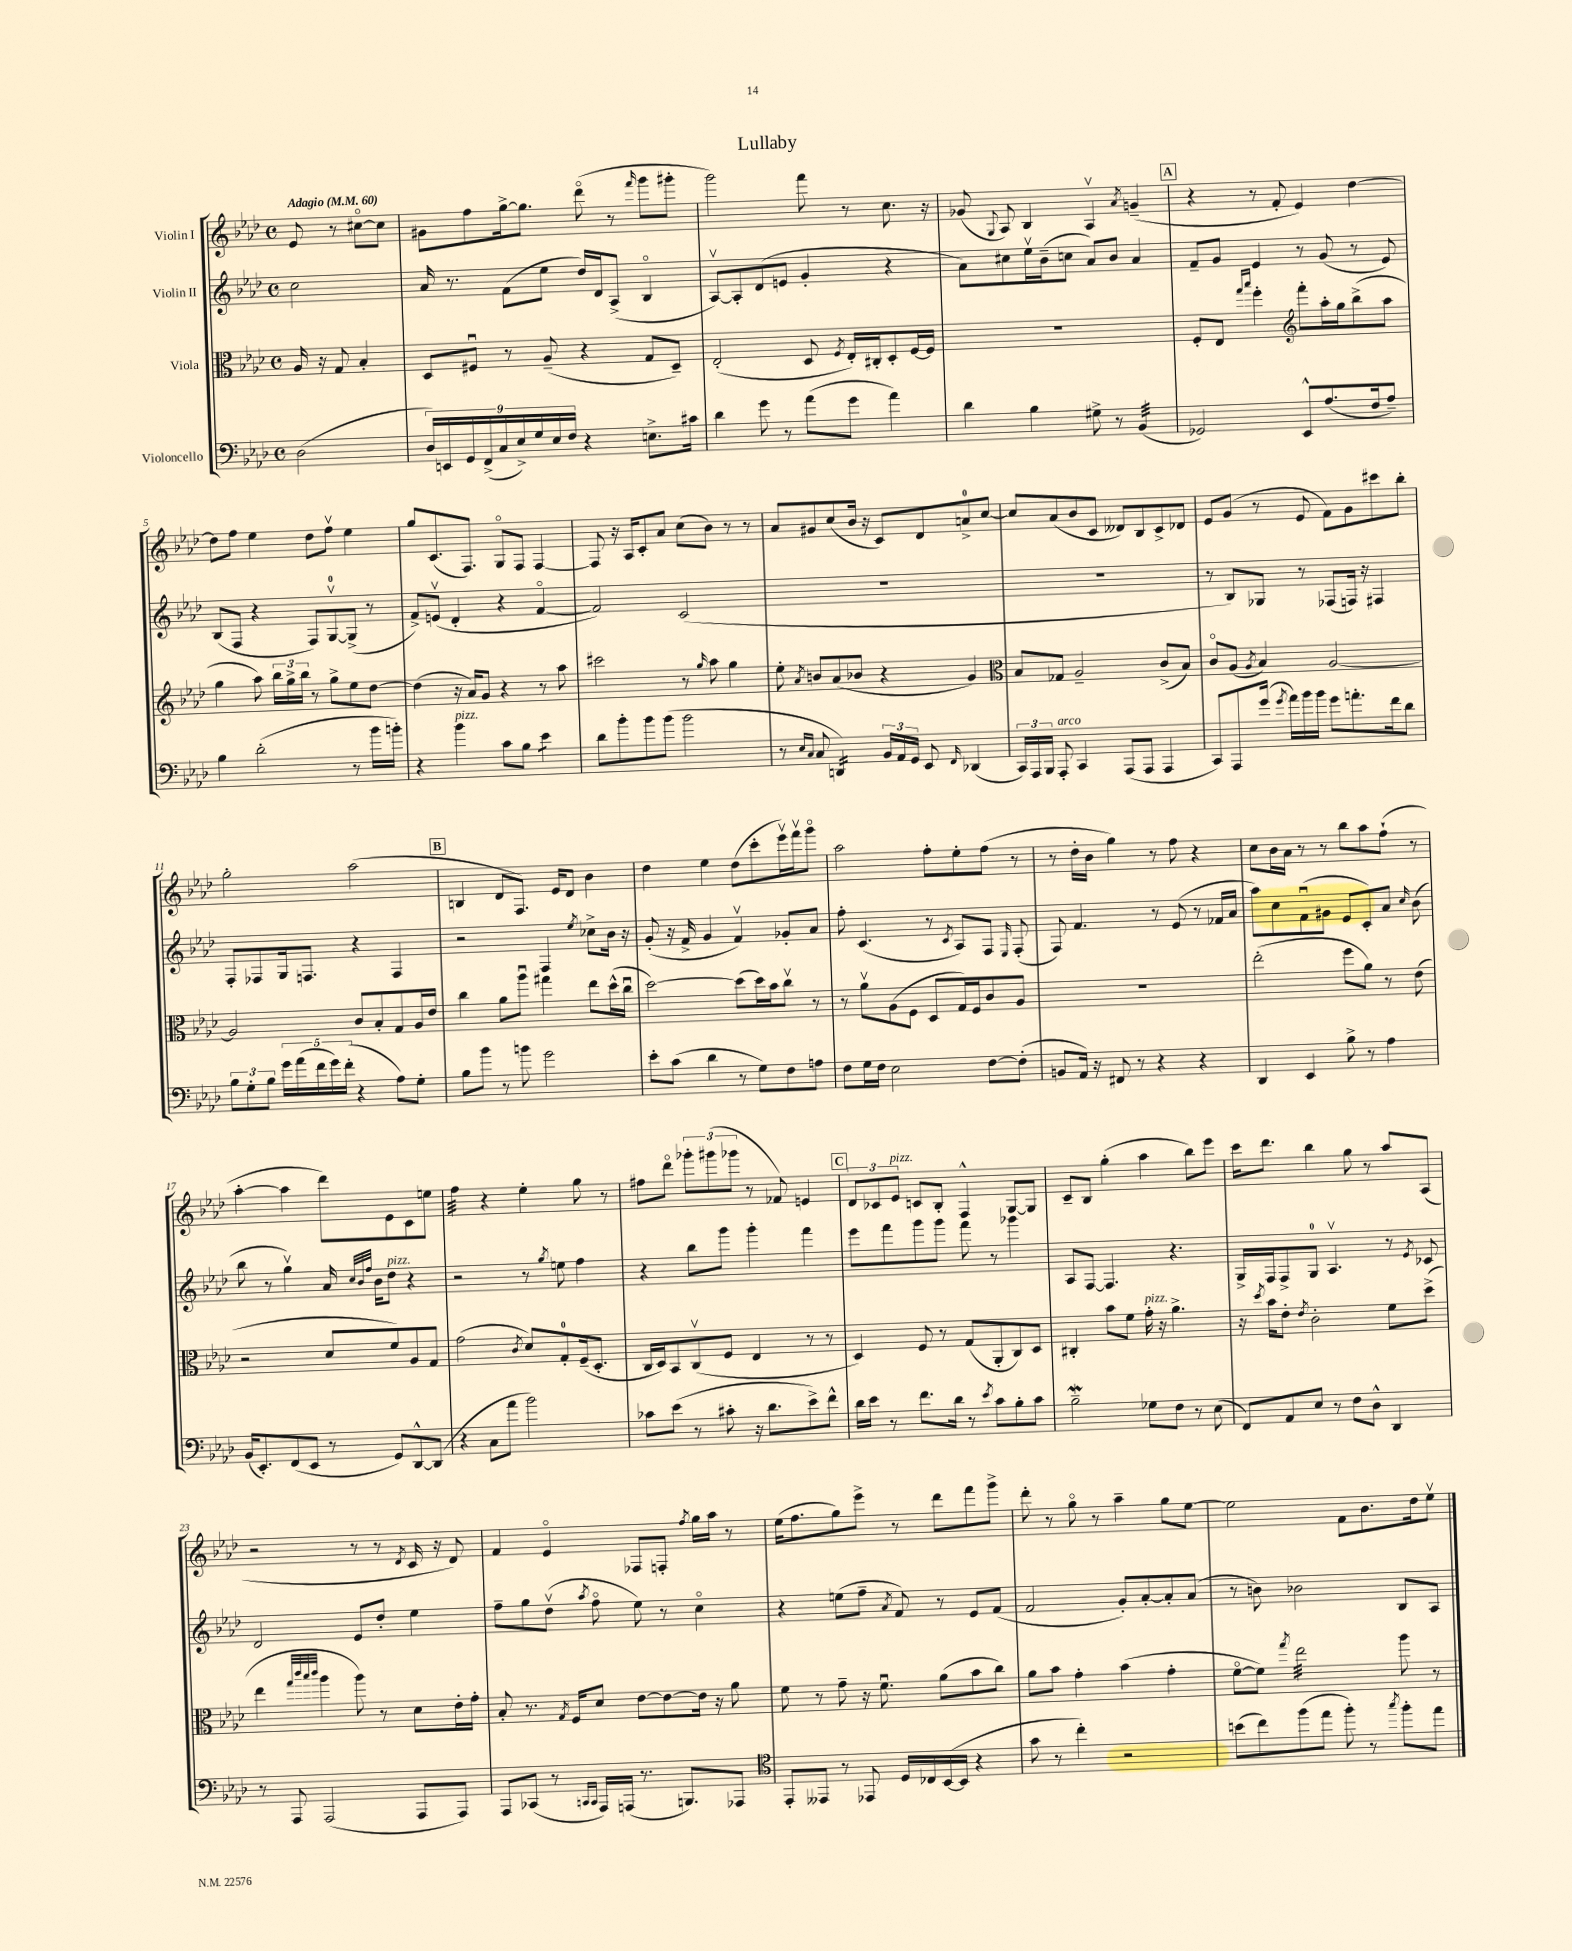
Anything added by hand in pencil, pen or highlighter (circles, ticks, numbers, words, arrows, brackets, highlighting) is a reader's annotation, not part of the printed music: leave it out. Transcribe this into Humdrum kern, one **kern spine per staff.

**kern	**kern	**kern	**kern
*staff4	*staff3	*staff2	*staff1
*clefF4	*clefC3	*clefG2	*clefG2
*k[b-e-a-d-]	*k[b-e-a-d-]	*k[b-e-a-d-]	*k[b-e-a-d-]
*M4/4	*M4/4	*M4/4	*M4/4
*met(c)	*met(c)	*met(c)	*met(c)
*MM60	*MM60	*MM60	*MM60
(2D-	16A-	2cc	8e-
.	16r	.	.
.	8G	.	8r
.	4B-'	.	[8cc#o
.	.	.	8cc#]
=	=	=	=
18D-)	8D-	16a-	8g#
18EE	.	.	.
.	.	8.r	.
18GG	.	.	.
.	8F#u	.	8ff
(18FF^	.	.	.
18C	.	.	.
.	8r	(8f	[16gg^
18E-^)	.	.	.
.	.	.	8.gg]
18G	.	.	.
.	(8A-~	8ee-	.
18E-	.	.	.
18F	.	.	.
4r	4r	16dd-)	(8ddd-o
.	.	16d-	.
.	.	(8A-^	8r
.	.	.	16qqfff
8.E^	8G	4B-o	8ggg
.	8D-~)	.	8ggg#'
16c#	.	.	.
=	=	=	=
4d-	(2E-'	[8A-v)	2ggg)
.	.	8A-']	.
8g	.	(8d-	.
8r	.	8e	.
(8a-	8D-	4g'	8fff
.	8qF	.	.
8g	16E-')	.	8r
.	16C#'	.	.
4a-)	8D-'	4r	8.cc
.	[16F	.	.
.	16F]	.	16r
=	=	=	=
4d-	1r	8a-)	(8g-
.	.	.	8qqG
.	.	8cc#	8A-)
4B-	.	16ee-v	4B-
.	.	(16b-~	.
.	.	8cc	.
8G#^	.	8a-)	4A-v
8r	.	8b-	.
.	.	.	8qa-
(4BB-	.	4a-	(4g~
=	=	=	=
2GG-)	8F'	8f~	4r
.	8E-	8g	.
.	16qqgg	.	.
.	16qqbb-	.	.
.	4ff'	4e-	8r
.	.	.	8f'
*	*clefG2	*	*
8EE-^^	8fff'	8r	4e-)
(8.A-	16aa-'	(8g	.
.	16gg	.	.
.	(8bb-^	8r	[4dd-
16F	.	.	.
8A-~)	8aa-	8e-)	.
=	=	=	=
4B-	4gg	(8B-	8dd-]
.	.	8F	8ff
(2d-'	8aa-)	4r	4ee-
.	24bb-	.	.
.	24gg^	.	.
.	24bb-	.	.
.	8r	8F)	8dd-
.	8gg^	[8Gv	8ffv
8r	8ee-	(8G^]	4ee-
16b-	[8dd-	8r	.
16b')	.	.	.
=	=	=	=
4r	(4dd-]	8f^)	8gg
.	.	(8ev	(8.c
4b-	16r	4d-'	.
.	16a-)	.	8.F)
.	8g	.	.
8c	4r	4r	8Go
8B-	.	.	8F
4e-	8r	[4fo	[4F
.	8aa-	.	.
=	=	=	=
8d-	2ccc#	2f])	8F]
8b-'	.	.	16r
.	.	.	16A-
8b-	.	.	8c'
(8b-	.	.	8a-
2b-	8r	(2c	(8cc
.	16qqgg	.	.
.	8aa-	.	8b-)
.	4gg	.	8r
.	.	.	8r
=	=	=	=
8r	8ee-'	1r	8a-
16qqE-	.	.	.
16qqC	8qa-	.	.
8C	8b	.	8g#
4DD)	(8a-	.	(8cc
.	8b-	.	16b-
.	.	.	16r
24BB-	4r	.	8c)
24AA-	.	.	.
24GG	.	.	.
8EE-	.	.	8d-
16qqFF	.	.	.
(4DD-	4g)	.	8a^
.	.	.	[8cc
=	=	=	=
*	*clefC3	*	*
24CC)	8B-	1r	8cc]
24AAA-	.	.	.
24BBB-	.	.	.
8AAA-'	8G-	.	(8a-
4CC	2A-~	.	8b-
.	.	.	8c
(8AAA-	.	.	8d--)
8AAA-	.	.	8B-
4AAA-	(8c^	.	8c^
.	8B-)	.	8d-
=	=	=	=
8CC)	8co	8r	8e-
8AAA-	(8A-	8B-)	(8g
.	8qA-	.	.
(16g	4B-)	8G-	8r
8qg	.	.	.
16a-)	.	.	.
16b-	.	8r	8e-
16b-	.	.	.
8g	[2A-	(8F-	8f)
8.a'	.	16F)	8g
.	.	16r	.
.	.	4F#	8ccc#
16f	.	.	.
8d-	.	.	8bb-'
=	=	=	=
12B-	2A-]	8F'	2gg'
12G'	.	.	.
.	.	8F-	.
12B-	.	.	.
20g	.	16G	.
(20a-	.	.	.
.	.	8.F	.
20f	.	.	.
20g)	.	.	.
(20f'	.	.	.
4r	8c	4r	(2aa-
.	8B-'	.	.
8A-)	8G	4F	.
8G'	16A-	.	.
.	16e-	.	.
=	=	=	=
8B-	4cc	2r	4B
8b-	.	.	.
8r	8a-	.	8d-
8b	8aa-u	.	8.F)
2g	4gg#	4F	.
.	.	.	16e-
.	.	.	8d-
.	.	8qee-	.
.	8ee-	8cc-^	4b-
.	(16dd-^^	16b-	.
.	16ccu	16r	.
=	=	=	=
8e-'	[2dd-)	(8g'	4dd-
(8c	.	16r	.
.	.	16f^	.
4d-	.	4g	4ee-
8r	(8dd-]	4fv)	(8dd-
8G)	16dd-)	.	8ccc'
.	16b-	.	.
8F	8ccv	8g-'	16eee-v)
.	.	.	16fffv
8A	8r	8a-	8gggo
=	=	=	=
8F	8r	8ff'	2aa-
16G	8a-v	(4.c	.
16F	.	.	.
2E-	(8A-	.	.
.	8F	.	.
.	8D-	8r	8ff'
.	.	8qc	.
.	16G)	8A-)	8ee-'
.	16F	.	.
[8F	8c	8F	(8ff
.	.	16qqE-	.
(8F']	8A-	(8F'	8r
=	=	=	=
8BB	1r	8F)	8r
16AA-)	.	4.f	16dd-'
16r	.	.	16b-
8FF#	.	.	4gg)
8r	.	.	.
4r	.	8r	8r
.	.	(8e-	8ff
4r	.	8r	4r
.	.	16f-	.
.	.	16a-	.
=	=	=	=
4DD-	(2ee-'	8aa-)	8cc
.	.	8cc	16b-
.	.	.	16a-
4EE-	.	(8fu	8r
.	.	8g#	8r
8B-^	8ff	8e-	8bb-
8r	8a-)	8c')	8aa-
4A-	8r	8a-	(8ff`
.	.	16qqcc	.
.	(8e-	(8b-	8r
=	=	=	=
(16BB-	2r	8bb-	[4aa-'
8.EE-')	.	.	.
.	.	8r	.
(8FF	.	4ggv)	4aa-]
8EE-	.	.	.
8r	8d-	16a-	8ddd-)
.	.	32qqcc	.
.	.	32qqb-	.
.	.	32qqff	.
.	.	16b-	.
8GG)	8f)	8dd-	8e-
[8DD-^^	8A-	4r	8c
(8DD-]	8G	.	8ee
=	=	=	=
4r	(2g	2r	4ff
8C	.	.	4r
8a-	.	.	.
.	8qc	.	.
2b-)	8d-)	8r	4ee-'
.	.	8qgg	.
.	8G'	8ee	.
.	(16F~	4ff	8gg
.	8.D-'	.	.
.	.	.	8r
=	=	=	=
8c-	16C	4r	8ff#
.	16D-)	.	.
(8e-	8BB-	.	8ddd-o
8r	(8Cv	8bb-	12ggg-'
.	.	.	(12ggg#
8c#'	8F	8ggg	.
.	.	.	12ggg-
16r	4E-	4ggg'	8r
8.d-	.	.	.
.	.	.	8f-)
8e-^)	8r	4fff	4e
8f^^	8r	.	.
=	=	=	=
16d-	4D-)	8eee-	12d-
16e-	.	.	.
.	.	.	12c-
8r	.	8fff	.
.	.	.	12e-
8.f	8F	8ggg	8c
.	8r	8ggg	8B-'
16d-	.	.	.
8r	(8G	8fff	4F^^
8qe-	.	.	.
8c	8AA-'	8r	.
8B-'	8C)	4ggg-	[8G
8c	8D-	.	8G]
=	=	=	=
2B-~	4C#'	8A-	8c~
.	.	[8F	8B-
.	8b-	4.F]	(4gg'
.	8f	.	.
8G-	16g'	.	4aa-
.	16r	.	.
8F	4.a-^	4.r	.
8r	.	.	8bb-)
(8E-	.	.	8eee-
=	=	=	=
8FF)	16r	16G^	16ccc
.	8qdd-	.	.
.	16b-	16F	8.ddd-
8AA-	8e-'	8F^	.
.	8qe-	.	.
8E-	2c'	8G	4bb-
8r	.	4.A-v	.
8F	.	.	8gg
8D-^^	.	.	8r
4DD-	8f	8r	8aa-
.	.	8qe-	.
.	(8dd-^	8c-	(8A-
=	=	=	=
8r	4ee-	2d-	2r
8AAA-	.	.	.
.	32qqgg	.	.
.	32qqccc	.	.
.	32qqbb-	.	.
.	32qqccc	.	.
(2AAA-	4aa-	.	.
.	8aa-)	8e-	8r
.	8r	8dd-'	8r
.	.	.	8qd-
8AAA-	8d-	4ee-	16c
.	.	.	16r
8AAA-)	16e-'	.	8d-)
.	16g'	.	.
=	=	=	=
8AAA-	8B-'	8ff~	4f
(8CC-	8.r	8gg	.
8r	.	(8dd-v	4e-o
.	8qG	.	.
.	16F	.	.
16qqCC	.	.	.
16qqCC	.	8qaa-	.
16AAA-)	8d-	8ffo	.
(16AAA	.	.	.
8.r	[8e-	8ee-)	8F-
.	8e-_	8r	8F'
8.BBB)	.	.	.
.	.	.	8qff
.	16e-]	4cco	16gg
.	16r	.	16aa-
8AAA-	8a-	.	8r
=	=	=	=
*clefC4	*	*	*
8EE-'	8f	4r	(16ee-
.	.	.	8.ff
8EE--	8r	.	.
8r	8g~	(8ee	8gg)
8EE-	16r	8ff~	8eee-^
.	8.fu	.	.
.	.	8qa-	.
16D-	.	8f)	8r
16C-	.	.	.
([16BB-	(8a-	8r	8ddd-
16BB-]	.	.	.
4r	8b-	8e-	8fff
.	8cc)	(8f	8ggg^
=	=	=	=
8g	8a-	2f	8ddd-'
8r	8b-	.	8r
4cc')	4g'	.	8ggo
.	.	.	8r
2r	(4b-	8g')	4aa-~
.	.	[8a-'	.
.	4g'	8a-']	8gg
.	.	(8a-	[8ee-
=	=	=	=
(8b	[8fo	8r	2ee-]
8cc)	8f])	8b)	.
.	8qgg	.	.
(8ff	2ee-	2b-	.
8ee-	.	.	.
8ff')	.	.	8f
8r	.	.	8.b-
8qgg	.	.	.
8ff'	8aa-	8B-	.
.	.	.	16dd-
8ee-	8r	8A-	8ee-v
==	==	==	==
*-	*-	*-	*-
